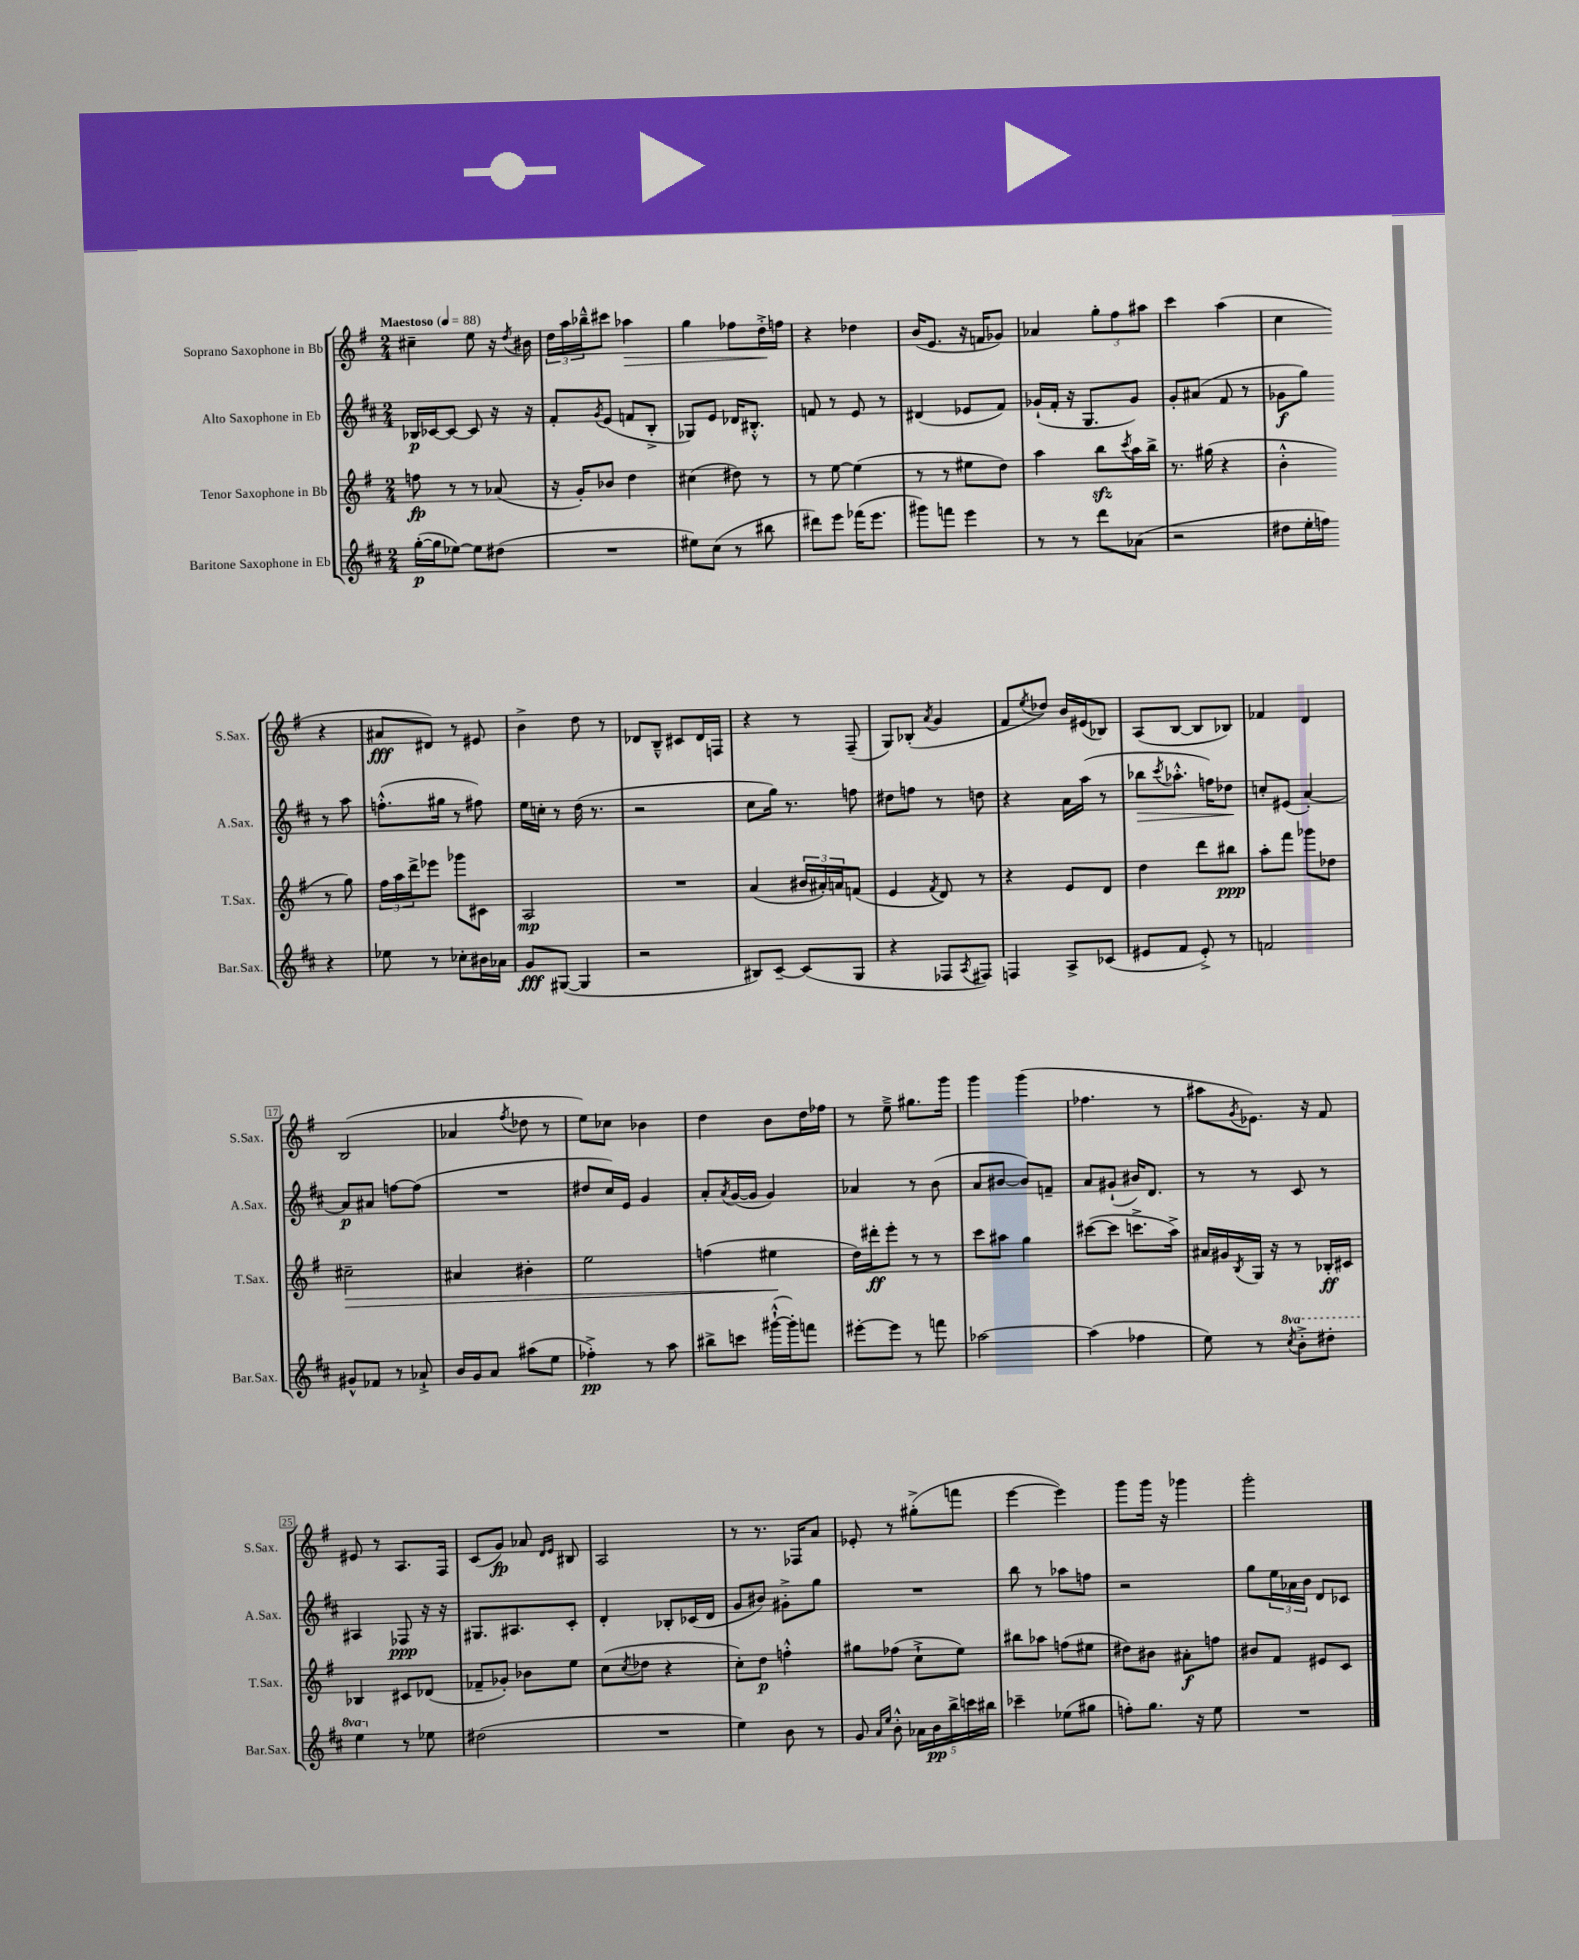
<<
\new StaffGroup <<
\new Staff = "s0" \with { instrumentName = "Soprano Saxophone in Bb" shortInstrumentName = "S.Sax." } {
    \clef treble \key g \major \numericTimeSignature \time 2/4 \tempo "Maestoso" 4 = 88
    cis''4-- e''8 r16 \acciaccatura { d''8 } bis'16 |
    \tuplet 3/2 { d''16 a''16 bes''16---^ } cis'''8 aes''4\> |
    g''4 fes''8 d''16-.->\! f''16 |
    r4 des''4 |
    b'16( e'8. r16 f'16 ges'8) |
    aes'4 \tuplet 3/2 { g''8-. fis''8 ais''8 } |
    c'''4 a''4( |
    c''4 r4 |
    ais'8\fff dis'8) r8 eis'8 |
    b'4-> d''8 r8 |
    des'8 b8---^ cis'8 des'16 f16 |
    r4 r8 fis8--( |
    g8) bes8-.( \acciaccatura { a'8 } g'4 |
    fis'8 \acciaccatura { e''8 } des''8) b'16 eis'16( bes8) |
    a8( b8~ b8 bes8) |
    fes'4 d'4 |
    b2( |
    aes'4 \acciaccatura { fis''8 } des''8 r8 |
    e''8) ces''8 bes'4 |
    d''4 b'8 d''16 fes''16 |
    r8 e''8---> gis''8. g'''16 |
    g'''4 g'''4( |
    fes''4. r8 |
    ais''8 \acciaccatura { g'8 } ees'8.) r16 fis'8 |
    eis'8 r8 a8. fis16 |
    c'8( g'8\fp) aes'8 \grace { d'16 e'16 } bis8 |
    a2 |
    r8 r8. fes16 a'8 |
    ees'8-. r8 gis''8-.->( f'''8 |
    e'''4~ e'''4) |
    g'''8 g'''16 r16 ges'''4 |
    g'''2-. \bar "|." |
}
\new Staff = "s1" \with { instrumentName = "Alto Saxophone in Eb" shortInstrumentName = "A.Sax." } {
    \clef treble \key d \major \numericTimeSignature \time 2/4
    bes16\p ces'16~ ces'8~ ces'8 r16 r16 |
    fis'8-. \acciaccatura { g'8 } e'8( f'8 b8-.-> |
    ges8) e'8 des'16 bis8.-.-^ |
    f'8 r8 e'8 r8 |
    dis'4( ees'8 fis'8) |
    ges'16-!( fis'16-. r16 g8. ges'8) |
    g'8-. ais'8( fis'8 r8 |
    ges'8\f g''8) r8 a''8 |
    f''8.-.-^( gis''16 r8 fis''8) |
    e''16 c''16-. r8 d''16( r8. |
    r2 |
    cis''8 g''16) r8. f''8 |
    dis''8 f''8 r8 d''8 |
    r4 a'16 a''16( r8 |
    bes''8\> \acciaccatura { cis'''8 } aes''8.-.-^ f''16) des''8\! |
    c''8-. eis'8( a'4~-.) |
    a'8\p ais'8 f''8~ f''8( |
    R2 |
    dis''8 cis''16) e'16 g'4 |
    a'8-. \acciaccatura { a'8 } g'16~( g'16 g'4) |
    aes'4 r8 b'8( |
    a'8 bis'8~ bis'8) f'8-- |
    a'8 gis'8-!( bis'16) d'8. |
    r8 r8 cis'8 r8 |
    ais4 fes8\ppp r16 r16 |
    gis8. ais8. cis'8-. |
    d'4-. bes8-. ces'16( d'16 |
    g'8 bis'8) gis'8-.-> g''8 |
    R2 |
    b''8 r8 aes''8 f''8 |
    r2 |
    g''8 \tuplet 3/2 { e''16 aes'16 b'16 } d'8 ces'8 \bar "|." |
}
\new Staff = "s2" \with { instrumentName = "Tenor Saxophone in Bb" shortInstrumentName = "T.Sax." } {
    \clef treble \key g \major \numericTimeSignature \time 2/4
    f''8\fp r8 r8 aes'8( |
    r16 g'16-.) bes'8 d''4 |
    cis''4( dis''8) r8 |
    r8 e''8~ e''4( |
    r8 r8 eis''8 d''8) |
    a''4 b''8\sfz \acciaccatura { c'''8 } a''16 b''16-> |
    r8. gis''16( r4 |
    b'4-.-^ r8 g''8) |
    \tuplet 3/2 { fis''16 a''16 d'''16-> } ees'''8 ges'''8 cis'8 |
    a2\mp |
    R2 |
    a'4( \tuplet 3/2 { bis'16 ais'16-.) a'16 } f'8( |
    e'4 \acciaccatura { fis'8 } d'8) r8 |
    r4 e'8 d'8 |
    d''4 d'''8 bis''8\ppp |
    a''8-. fis'''8 ges'''8 des''8 |
    cis''2--\> |
    ais'4 bis'4-. |
    e''2 |
    f''4( eis''4\! |
    d''16) dis'''16-.\ff e'''8-. r8 r8 |
    c'''8 ais''8 g''4 |
    cis'''8~( cis'''8 c'''8.-> a''16->) |
    ais'16 gis'16 \acciaccatura { b8 } g16 r16 r8 bes16-.\ff cis'16 |
    bes4 cis'8 des'8( |
    fes'8-- ges'8-.) bes'8 e''8 |
    c''8( \acciaccatura { c''8 } des''8 r4 |
    c''8-.) d''8\p f''4-.-^ |
    gis''8 fes''8( c''8-!-> e''8) |
    bis''8 aes''8 f''8( eis''8 |
    dis''8) bis'8 ais'8-.\f f''8 |
    bis'8 fis'8 eis'8 c'8 \bar "|." |
}
\new Staff = "s3" \with { instrumentName = "Baritone Saxophone in Eb" shortInstrumentName = "Bar.Sax." } {
    \clef treble \key d \major \numericTimeSignature \time 2/4 \set Staff.ottavationMarkups = #ottavation-simple-ordinals
    g''16~-.\p( g''16 ees''8~) ees''8 dis''8( |
    R2 |
    eis''8) cis''8( r8 bis''8 |
    dis'''8) e'''8 fes'''16( e'''8. |
    gis'''8) f'''8 e'''4 |
    r8 r8 d'''8 aes'8( |
    r2 |
    dis''8 e''16-. f''16) r4 |
    ees''8 r8 ces''8-. bis'16 aes'16 |
    g'8\fff gis8~( gis4 |
    r2 |
    bis8) cis'8~-- cis'8( g8 |
    r4 fes8 \acciaccatura { a8 } fis8) |
    f4 a8-> ces'8( |
    eis'8 fis'8 eis'8-.->) r8 |
    f'2 |
    gis'8-^ fes'8 r8 aes'8-!-> |
    b'16 g'16 a'8 ais''8( e''8 |
    fes''4-.->\pp) r8 a''8 |
    bis''8-> c'''8 gis'''16~-!-^( gis'''16-.) f'''8 |
    eis'''8~-. eis'''8 r8 f'''8 |
    aes''2~ |
    aes''4( fes''4 |
    e''8) r8 \ottava #1 \acciaccatura { cis'''8 } b''8-.-> dis'''8-. |
    e'''4 \ottava #0 r8 ees''8 |
    dis''2( |
    R2 |
    e''4) b'8 r8 |
    g'8 \grace { a'16 e''16 } b'8-.-^ \tuplet 5/4 { aes'16 b'16\pp b''16-> c'''16 bis''16 } |
    ces'''4-- ees''8( gis''8 |
    f''8-.) g''8. r16 e''8 |
    R2 \bar "|." |
}
>>
>>
\layout { \context { \Score \override BarNumber.stencil = #(make-stencil-boxer 0.1 0.3 ly:text-interface::print) } }
